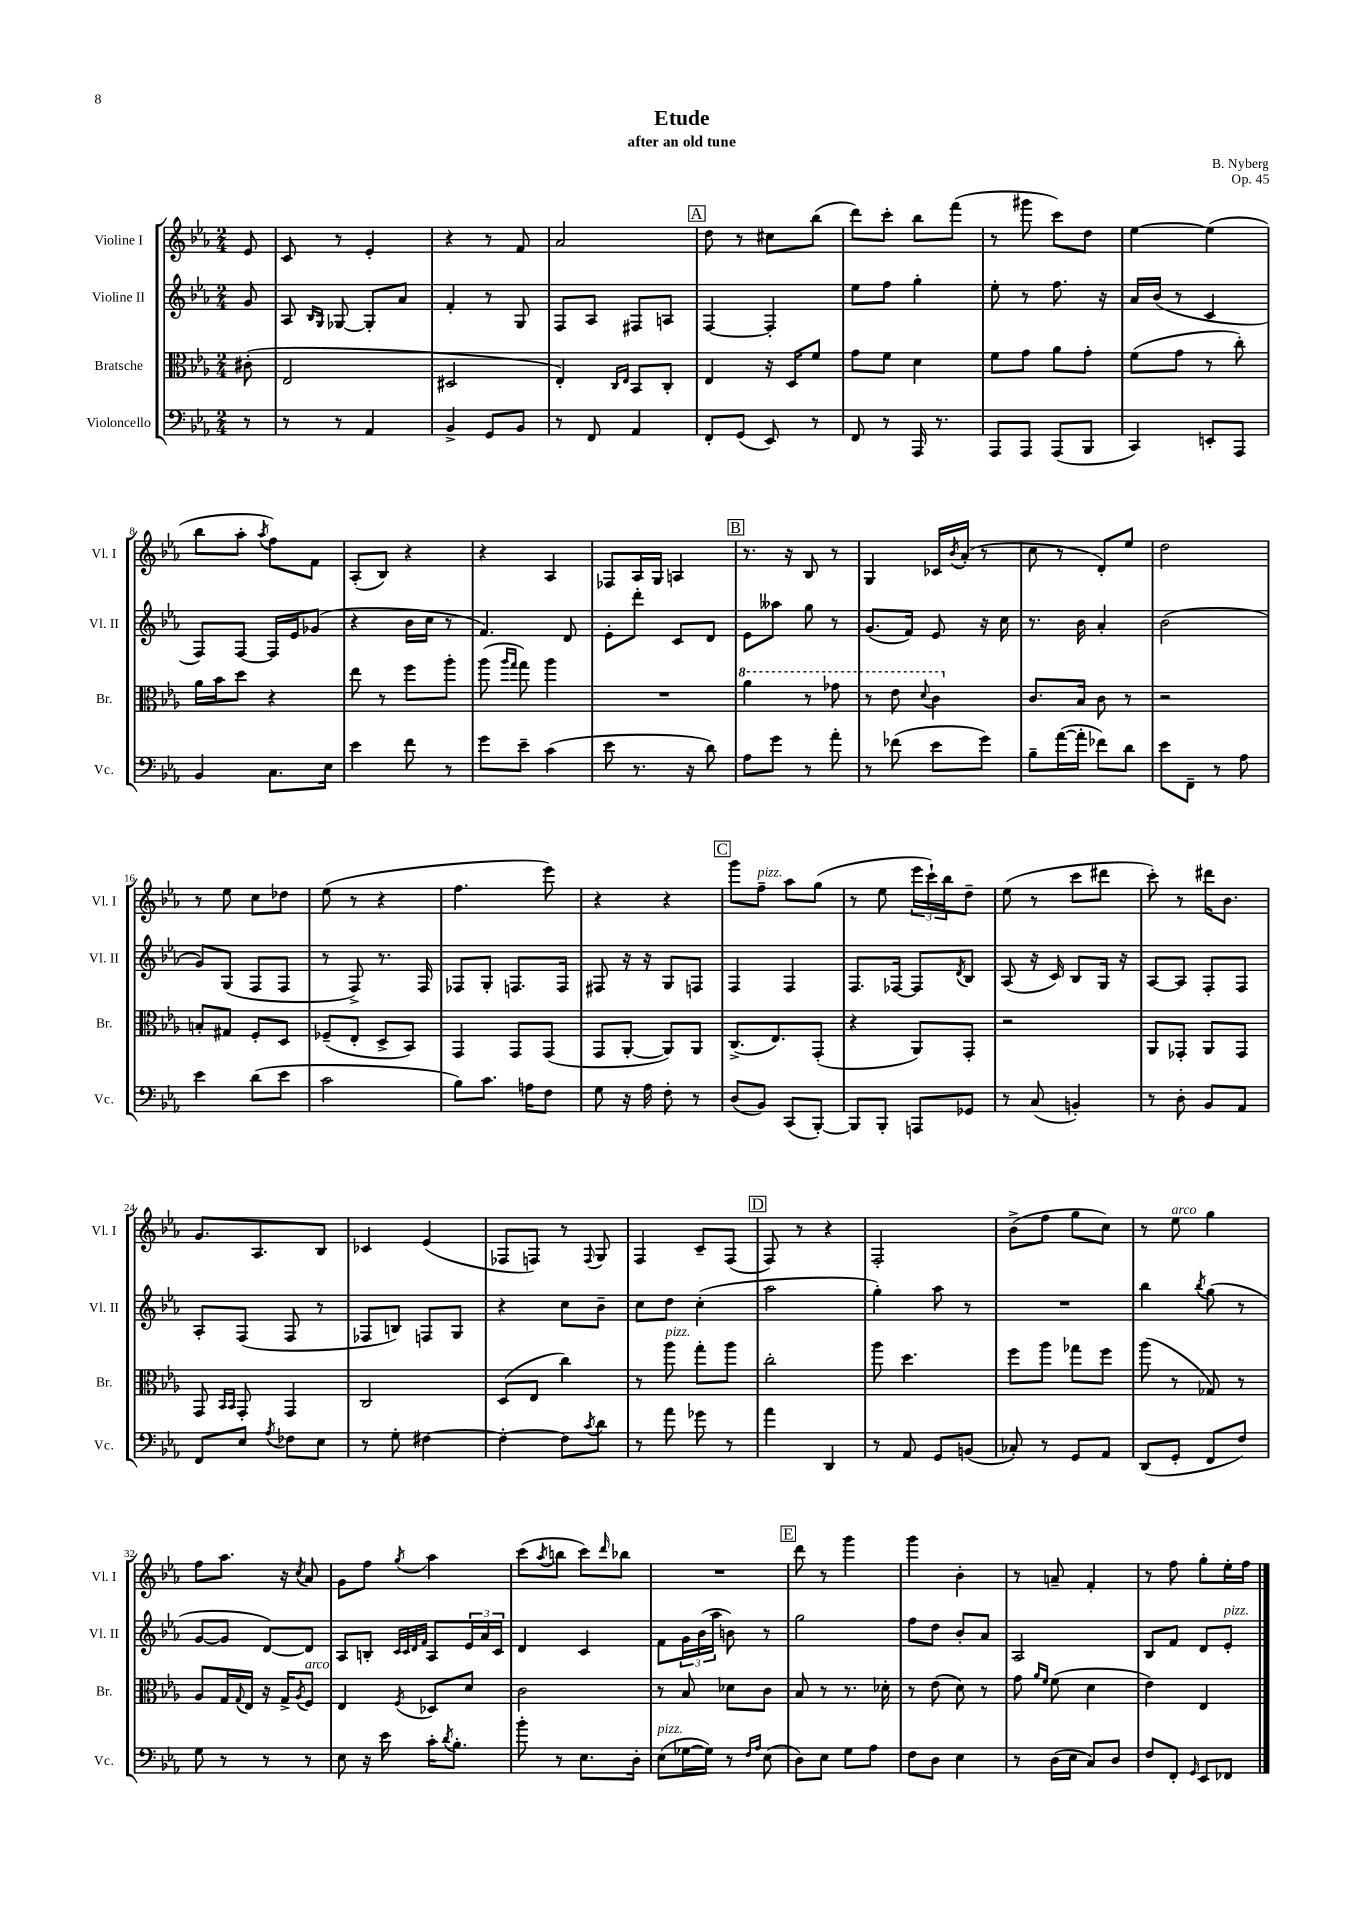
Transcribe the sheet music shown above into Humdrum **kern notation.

**kern	**kern	**kern	**kern
*staff4	*staff3	*staff2	*staff1
*clefF4	*clefC3	*clefG2	*clefG2
*k[b-e-a-]	*k[b-e-a-]	*k[b-e-a-]	*k[b-e-a-]
*M2/4	*M2/4	*M2/4	*M2/4
8r	(8c#'	8g	8e-
=	=	=	=
8r	2E-	8A-	8c
.	.	16qqB-	.
.	.	16qqG	.
8r	.	[8G-	8r
4AA-	.	8G-']	4e-'
.	.	8a-	.
=	=	=	=
4BB-^	2D#	4f'	4r
8GG	.	8r	8r
8BB-	.	8G	8f
=	=	=	=
8r	4E-')	8F	2a-
8FF	.	8A-	.
.	16qqC	.	.
.	16qqE-	.	.
4AA-	8BB-	8F#	.
.	8C'	8A	.
=	=	=	=
8FF'	4E-	[4F	8dd
(8GG	.	.	8r
8EE-)	16r	4F']	8cc#
.	16D	.	.
8r	8f	.	(8bb-
=	=	=	=
8FF	8g	8ee-	8ddd)
8r	8f	8ff	8ccc'
16AAA-	4d	4gg'	8bb-
8.r	.	.	.
.	.	.	(8fff
=	=	=	=
8AAA-	8f	8ee-'	8r
8AAA-	8g	8r	8ggg#
(8AAA-	8a-	8.ff	8ccc)
8BBB-	8g'	.	8dd
.	.	16r	.
=	=	=	=
4CC)	(8f	16a-	[4ee-
.	.	(16b-	.
.	8g	8r	.
8EE'	8r	4c	(4ee-]
8AAA-	8cc')	.	.
=	=	=	=
4BB-	16a-	8F)	8bb-
.	16b-	.	.
.	8dd	[8F	8aa-'
.	.	.	8qaa-
8.C	4r	16F]	8ff)
.	.	16e-	.
.	.	(8g-	8f
16E-	.	.	.
=	=	=	=
4e-	8ee-	4r	(8A-'
.	8r	.	8B-)
8f	8ff	16b-	4r
.	.	16cc	.
8r	8aa-'	8r	.
=	=	=	=
8g	(8aa-	4.f)	4r
.	16qqaa-	.	.
.	16qqgg	.	.
8e-~	8gg)	.	.
(4c	4aa-	.	4A-
.	.	8d	.
=	=	=	=
8e-	2r	8e-'	8F-
8.r	.	8ddd'	16A-
.	.	.	16G
.	.	8c	4A
16r	.	.	.
8d)	.	8d	.
=	=	=	=
8A-	4aa-	8e-	8.r
8g	.	8aa--	.
.	.	.	16r
8r	8r	8gg	8B-
8a-'	8gg-	8r	8r
=	=	=	=
8r	8r	(8.g	4G
(8f-	8ee-	.	.
.	.	16f)	.
.	8qqdd	.	.
8e-	4cc	8e-	16c-
.	.	.	8qb-
.	.	.	(16a-'
8g)	.	16r	8r
.	.	16cc	.
=	=	=	=
8B-~	8.c	8.r	8cc
([16a-	.	.	8r
16a-']	16B-	16b-	.
8f-)	8c	4a-'	8d')
8d	8r	.	8ee-
=	=	=	=
8e-	2r	(2b-	2dd
8FF~	.	.	.
8r	.	.	.
8A-	.	.	.
=	=	=	=
4e-	8B'	8g)	8r
.	8G#	(8G	8ee-
(8d	8F'	8F	8cc
8e-	8D	8F	8dd-
=	=	=	=
2c	(8F-~	8r	(8ee-
.	8E-'	8F^)	8r
.	8D^	8.r	4r
.	8BB-)	.	.
.	.	16F	.
=	=	=	=
8B-)	4GG	8F-	4.ff
8.c	.	8G'	.
.	8GG	8.F	.
16A	.	.	.
8F	(8GG	.	8eee-)
.	.	16F	.
=	=	=	=
8G	8GG	8F#	4r
16r	[8AA-'	16r	.
16A-	.	16r	.
8F'	8AA-])	8G	4r
8r	8AA-	8F	.
=	=	=	=
(8D	(8.C^	4F	8ggg
8BB-)	.	.	8ff~
.	8.E-)	.	.
(8CC	.	4F	8aa-
[8BBB-')	(8GG'	.	(8gg
=	=	=	=
8BBB-]	4r	8.F	8r
8BBB-'	.	.	8ee-
.	.	[16F-	.
8AAA	8AA-)	8F-]	24eee-
.	.	.	24ccc`)
.	.	.	24bb-
.	.	8qd	.
8GG-	8GG'	8B-	8dd~
=	=	=	=
8r	2r	(8A-	(8ee-
(8C	.	16r	8r
.	.	16c)	.
4BB')	.	8B-	8ccc
.	.	16G	8ddd#
.	.	16r	.
=	=	=	=
8r	8AA-	[8A-	8ccc')
8D'	8GG-'	8A-]	8r
8BB-	8AA-	8F'	16ddd#
.	.	.	8.b-
8AA-	8GG-	8F	.
=	=	=	=
8FF	8GG	8A-'	8.g
.	16qqBB-	.	.
.	16qqBB-	.	.
8E-	8GG'	(8F	.
.	.	.	8.A-
8qA-	.	.	.
8F-	4GG	8F	.
8E-	.	8r	8B-
=	=	=	=
8r	2C	8F-	4c-
8G'	.	8B)	.
[4F#	.	8F	(4e-
.	.	8G	.
=	=	=	=
4F#'_	(8D	4r	8F-
.	8E-	.	8F)
8F#]	4cc)	8cc	8r
8qc	.	.	8qqF
8d	.	8b-~	8G
=	=	=	=
8r	8r	8cc	4F
8a-	8aa-	8dd	.
8g-	8gg'	(4cc'	8c~
8r	8aa-	.	(8F
=	=	=	=
4a-	2cc'	2aa-	8F)
.	.	.	8r
4DD	.	.	4r
=	=	=	=
8r	8aa-	4gg')	2F'
8AA-	4.dd	.	.
8GG	.	8aa-	.
(8BB	.	8r	.
=	=	=	=
8C-')	8ff	2r	(8b-^
8r	8aa-	.	8ff
8GG	8gg-	.	8gg
8AA-	8ff	.	8cc)
=	=	=	=
(8DD	(8aa-	4bb-	8r
8GG'	8r	.	8ee-
.	.	8qbb-	.
8FF	8G-)	(8gg	4gg
8F)	8r	8r	.
=	=	=	=
8G	8A-	[8g	8ff
8r	16G	8g]	8.aa-
.	8qqG	.	.
.	16E-	.	.
8r	16r	[8d)	.
.	16G^	.	16r
.	8qA-	.	8qcc
8r	8F	8d]	8a-
=	=	=	=
8E-	4E-	8A-	8g
16r	.	8B'	8ff
16e-	.	.	.
.	.	32qqc	.
.	.	32qqc	.
.	.	32qqd	.
.	8qF	32qqf	8qgg
16c'	8D-	8A-	4aa-
8qd	.	.	.
8.B-'	.	.	.
.	8d	24e-	.
.	.	24a-	.
.	.	24c	.
=	=	=	=
8b-'	2c	4d	(8ccc
.	.	.	8qaa-
8r	.	.	8bb
8.E-	.	4c	8ccc)
.	.	.	16qqddd
.	.	.	8bb-
16D'	.	.	.
=	=	=	=
(8E-	8r	8f	2r
[16G-	8B-	24g	.
.	.	(24b-	.
16G-])	.	.	.
.	.	24aa-	.
8r	8d-	8b)	.
16qqF	.	.	.
16qqA-	.	.	.
(8E-	8c	8r	.
=	=	=	=
8D)	8B-	2gg	8ddd
8E-	8r	.	8r
8G	8.r	.	4ggg
8A-	.	.	.
.	16d-'	.	.
=	=	=	=
8F	8r	8ff	4ggg
8D	(8e-	8dd	.
4E-	8d)	8b-'	4b-'
.	8r	8a-	.
=	=	=	=
8r	8g	2A-	8r
.	16qqa-	.	.
.	16qqf	.	.
(16D	(8f	.	8a~
16E-	.	.	.
8C)	4d	.	4f'
8D	.	.	.
=	=	=	=
8F	4e-)	8B-	8r
8FF'	.	8f	8ff
16qqGG	.	.	.
8EE-	4E-	8d	8gg'
8FF-	.	8e-'	16ee-'
.	.	.	16ff
==	==	==	==
*-	*-	*-	*-
